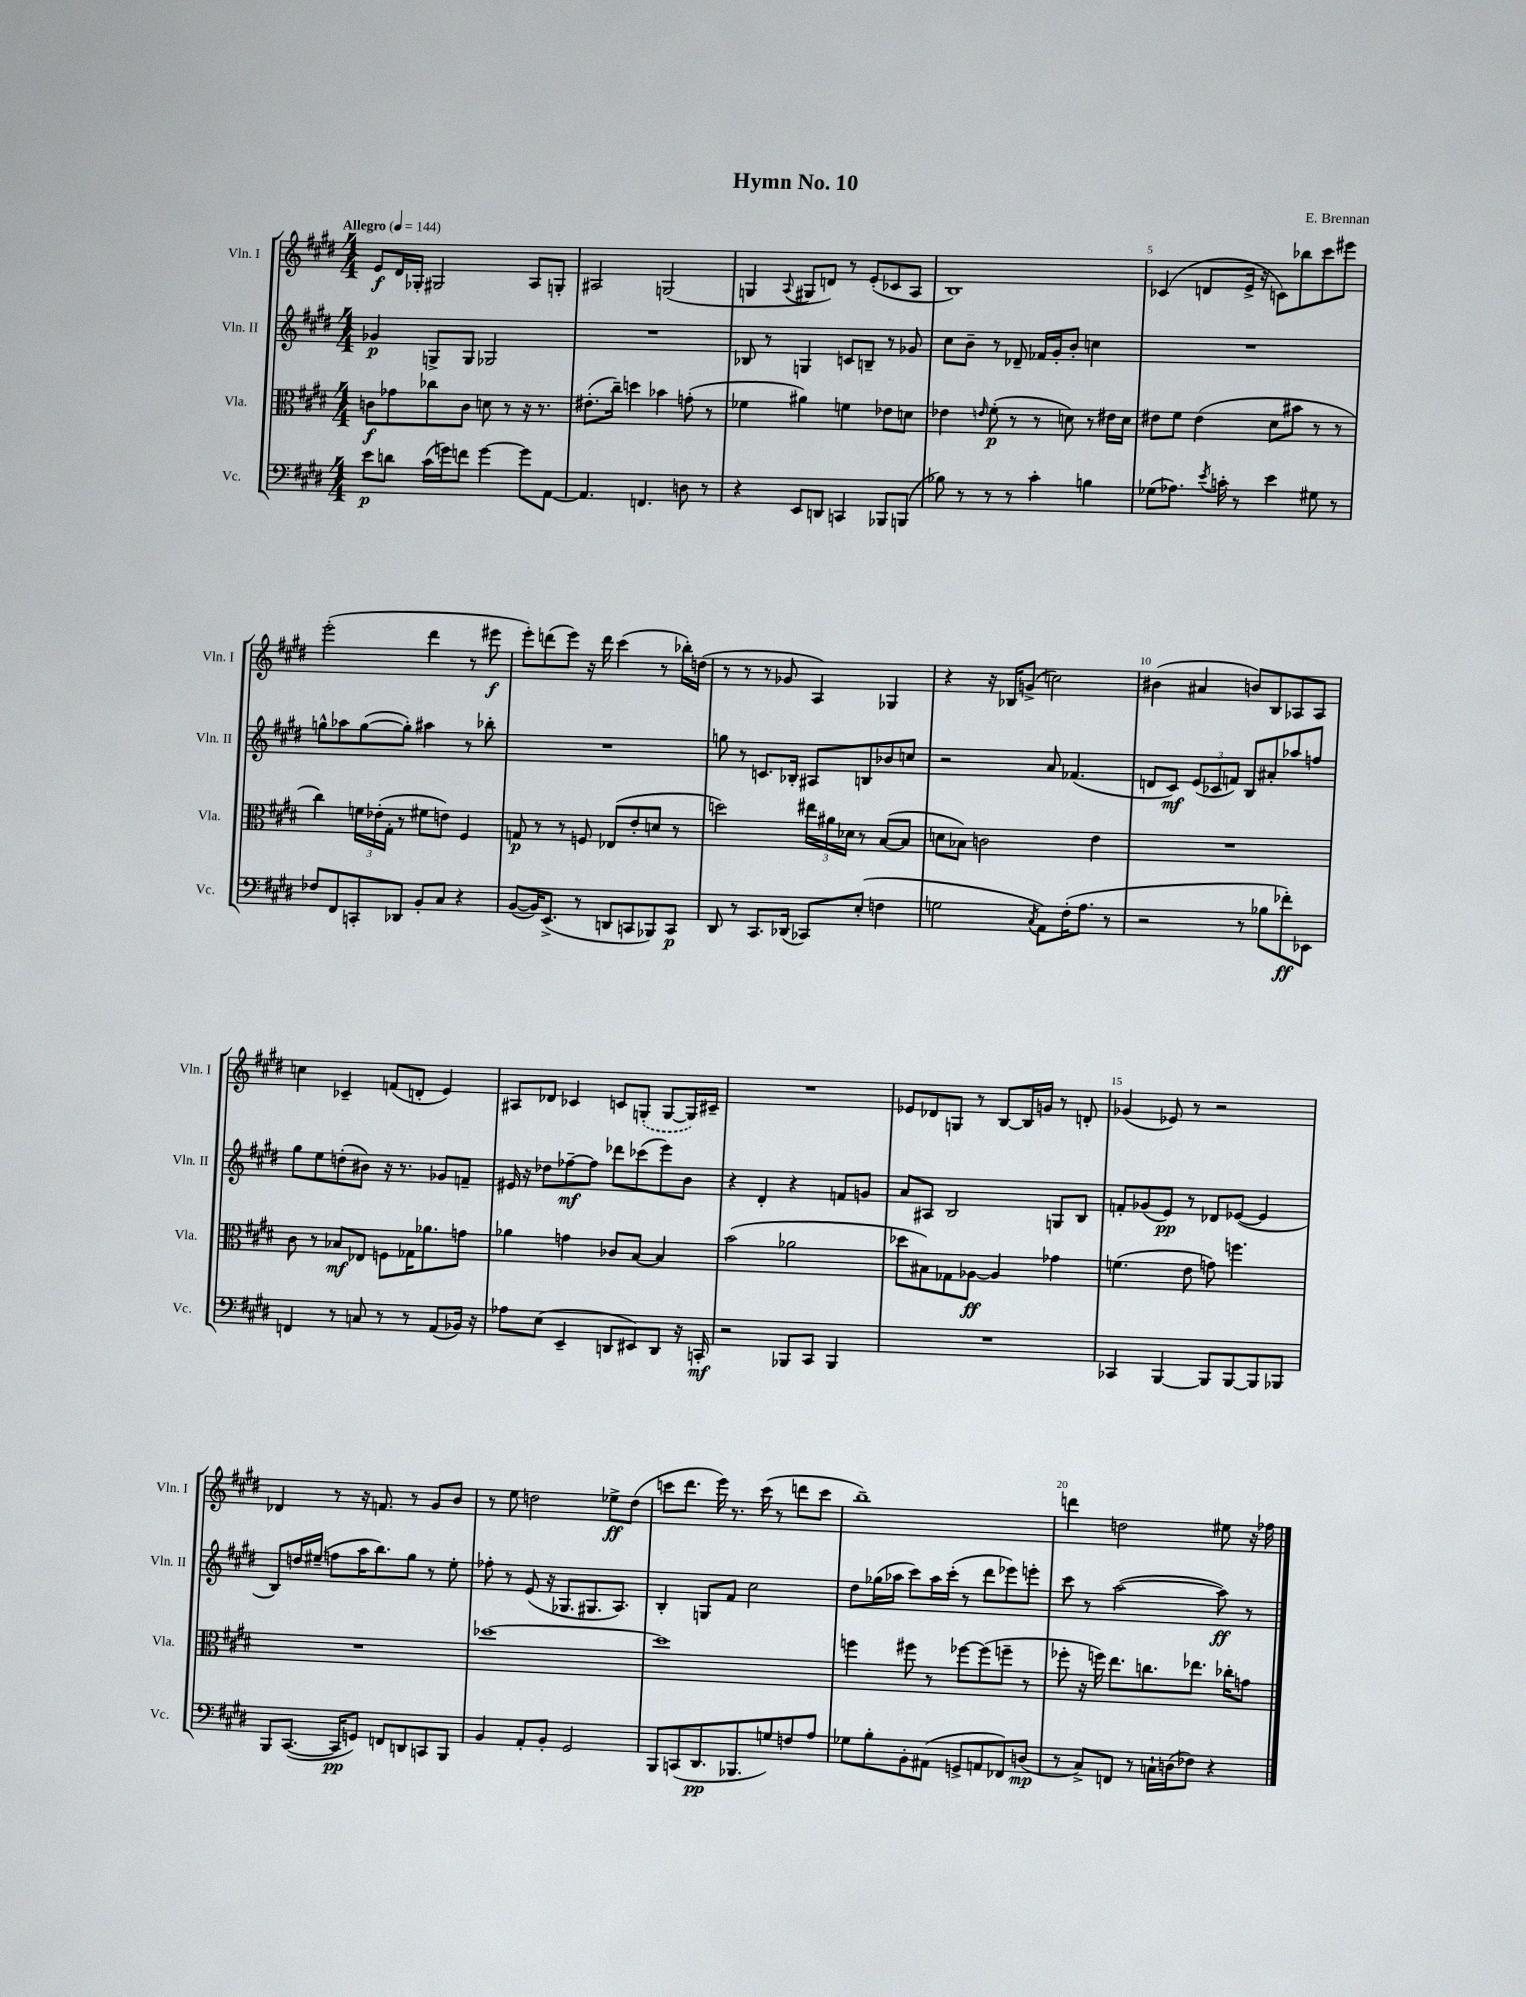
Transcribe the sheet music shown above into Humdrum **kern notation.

**kern	**kern	**kern	**kern
*staff4	*staff3	*staff2	*staff1
*clefF4	*clefC3	*clefG2	*clefG2
*k[f#c#g#d#]	*k[f#c#g#d#]	*k[f#c#g#d#]	*k[f#c#g#d#]
*M4/4	*M4/4	*M4/4	*M4/4
*MM144	*MM144	*MM144	*MM144
8e	8c	4g-	8e
8d	8g-	.	16d#
.	.	.	16G-'
(16c#	8cc-	8G^	2G#
16g)	.	.	.
8f	8c	8G	.
[4g	8d	2G-	.
.	8r	.	.
8g]	16r	.	8A
.	8.r	.	.
[8AA	.	.	8G'
=	=	=	=
4.AA]	(8.e#'	1r	2A#
.	16cc#~)	.	.
.	4dd	.	.
4.FF	.	.	.
.	4b-	.	(2G
8D	(8g'	.	.
8r	8r	.	.
=	=	=	=
4r	4f-	8B-	4G
.	.	8r	.
.	.	.	8qqA
8EE	4a#)	4G	8G#
8DD	.	.	8d)
4CC	4f	8c	8r
.	.	8B~	(8e'
8BBB-	8e-	8r	8c-
(8BBB	8d	8g-	8A
=	=	=	=
8B-)	4e-	8cc#	1B)
8r	.	8b~	.
.	16qqe	.	.
8r	(8f#'	8r	.
8r	8r	8d-~	.
4c#'	8r	16f-	.
.	.	16g#'	.
.	8d)	8b'	.
4B	8r	4cc	.
.	16e#	.	.
.	16d	.	.
=	=	=	=
(8G-	8e#	1r	(4c-
8.A-)	8f#	.	.
.	(4e#	.	8d
8qe	.	.	.
16c'	.	.	.
8r	.	.	16e^
.	.	.	16r
4e	8d#	.	8c)
.	8b#	.	8bb-
8G#	8r	.	8ccc#
8r	8r	.	8eee#
=	=	=	=
8F-	4cc#)	8gg^^	(2eee'
8FF#	.	8aa-	.
8CC'	24f	([8gg	.
.	(24e-'	.	.
.	24G#'	.	.
8DD-	8r	8gg'])	.
8BB'	8f#	4aa#	4ddd#
8C#	8e)	.	.
4r	4F#	8r	8r
.	.	8bb-'	8eee#
=	=	=	=
([8BB	8G	1r	8eee')
16BB])	8r	.	(8ddd
(8.EE^	.	.	.
.	8r	.	8eee)
8r	8F	.	16r
.	.	.	16ddd
8DD	(8E-	.	(4ccc#
8CC	8e'	.	.
8BBB-)	8d	.	8r
8CC	8r	.	16bb-')
.	.	.	(16dd
=	=	=	=
8DD#	2dd)	8gg	8r
8r	.	8r	8r
8.CC#	.	8.c	8r
.	.	.	8g-
(16DD-	.	16B-'	.
8CC-)	24ee#	8A#	4A)
.	24a#	.	.
.	24d-	.	.
(8E'	8r	8B	.
4F	([8B	8b-	4G-
.	8B]	8cc	.
=	=	=	=
2G	8d	2r	4r
.	8B-)	.	.
.	2c	.	16r
.	.	.	16B-
.	.	.	(8g^
8qC#	.	.	.
8AA)	.	8a	2cc)
(16F#'	.	(4.f-	.
8.A	.	.	.
.	4e	.	.
8r	.	.	.
=	=	=	=
2r	1r	8d	(4b#
.	.	8c#)	.
.	.	(12e	4a#
.	.	12c-	.
.	.	12f)	.
8r	.	8B	8b)
8B-	.	8a#'	8B
8f-')	.	8aa-	8A-
8EE-	.	8ff	8A-
=	=	=	=
4FF	8c#	8gg#	4cc
.	8r	8ee	.
8r	8B-	(8dd'	4c-~
8C	8E-	8b#)	.
8r	8F	16r	(8f
.	.	8.r	.
8r	16G-	.	8d'
.	8.a-	.	.
(8AA	.	8g-	4e)
16BB-)	8g	8f~	.
16r	.	.	.
=	=	=	=
8A-	4a-	16e#	8A#
.	.	16r	.
(8E	.	8dd-	8d-
4EE~	4g	[8ff-~	4c-
.	.	8ff-]	.
8DD	8c-	8ddd-	8c
8EE#)	[8B	(8ccc-	(8G'
8DD	4B]	8eee)	[8G
16r	.	8b	16G])
16CC'	.	.	16c#~
=	=	=	=
2r	(2b	4r	1r
.	.	4d#'	.
8BBB-	2a-	4r	.
8CC#	.	.	.
4BBB-	.	8f	.
.	.	8g	.
=	=	=	=
1r	8dd-	8a	8e-
.	8B#)	8A#	8d-
.	8G-	2B	8G
.	[8A-	.	8r
.	4A-]	.	[8B
.	.	.	16B]
.	.	.	16g
.	4g-	8G	8r
.	.	8B	8d'
=	=	=	=
4CC-	(4.f	8f'	(4g-
.	.	(8g-	.
[4BBB	.	8e)	8e-)
.	8e	8r	8r
8BBB]	8g)	8d-	2r
[8BBB	4.ff	([8e-	.
8BBB]	.	4e-]	.
8BBB-	.	.	.
=	=	=	=
8BBB	1r	8B)	4d-
([8.CC#	.	16dd	.
.	.	(16ee#~	.
.	.	8ff	8r
16CC#]	.	.	.
8GG)	.	16aa	16r
.	.	8.bb)	8.f
8FF	.	.	.
8DD	.	8gg#	8r
8CC	.	8r	8g#
8BBB	.	8ee#'	8b
=	=	=	=
4BB	[1dd-	8ff-'	8r
.	.	8r	8ee
8AA'	.	(8e	2dd
8BB'	.	16r	.
.	.	8.G-	.
2GG#	.	.	.
.	.	8.G#	.
.	.	.	8ee-^
.	.	8.A)	.
.	.	.	(8dd
=	=	=	=
8BBB	1dd-]	4B'	8ccc
(8CC	.	.	8.ddd#
8.DD#	.	8G	.
.	.	.	16eee)
.	.	8f#	8.r
8.BBB-	.	.	.
.	.	2cc#	.
.	.	.	(16ccc
8G)	.	.	8r
8F	.	.	8ddd
8A	.	.	8ccc
=	=	=	=
8G-	4ff	8dd#	1bb~)
8B'	.	(16gg-	.
.	.	16aa-	.
8BB'	8ff#	8ccc#)	.
(8AA#	8r	16aa-	.
.	.	(16ccc#'	.
8GG^	[8ff-	8r	.
8AA	(8ff-]	8ddd#	.
8FF-)	8ff~	8eee-)	.
(8D	8r	8eee'	.
=	=	=	=
8r	8ff-'	8ccc#	4ddd
8C#^)	16r	8r	.
.	16ff)	.	.
8FF	8.ee	([2aa	2dd
8r	.	.	.
.	8.cc	.	.
16C`	.	.	.
(16D	.	.	.
8F-)	8.ee-	.	.
4r	.	8aa])	8ee#
.	16cc-'	.	.
.	8g	8r	16r
.	.	.	16ff-
==	==	==	==
*-	*-	*-	*-
